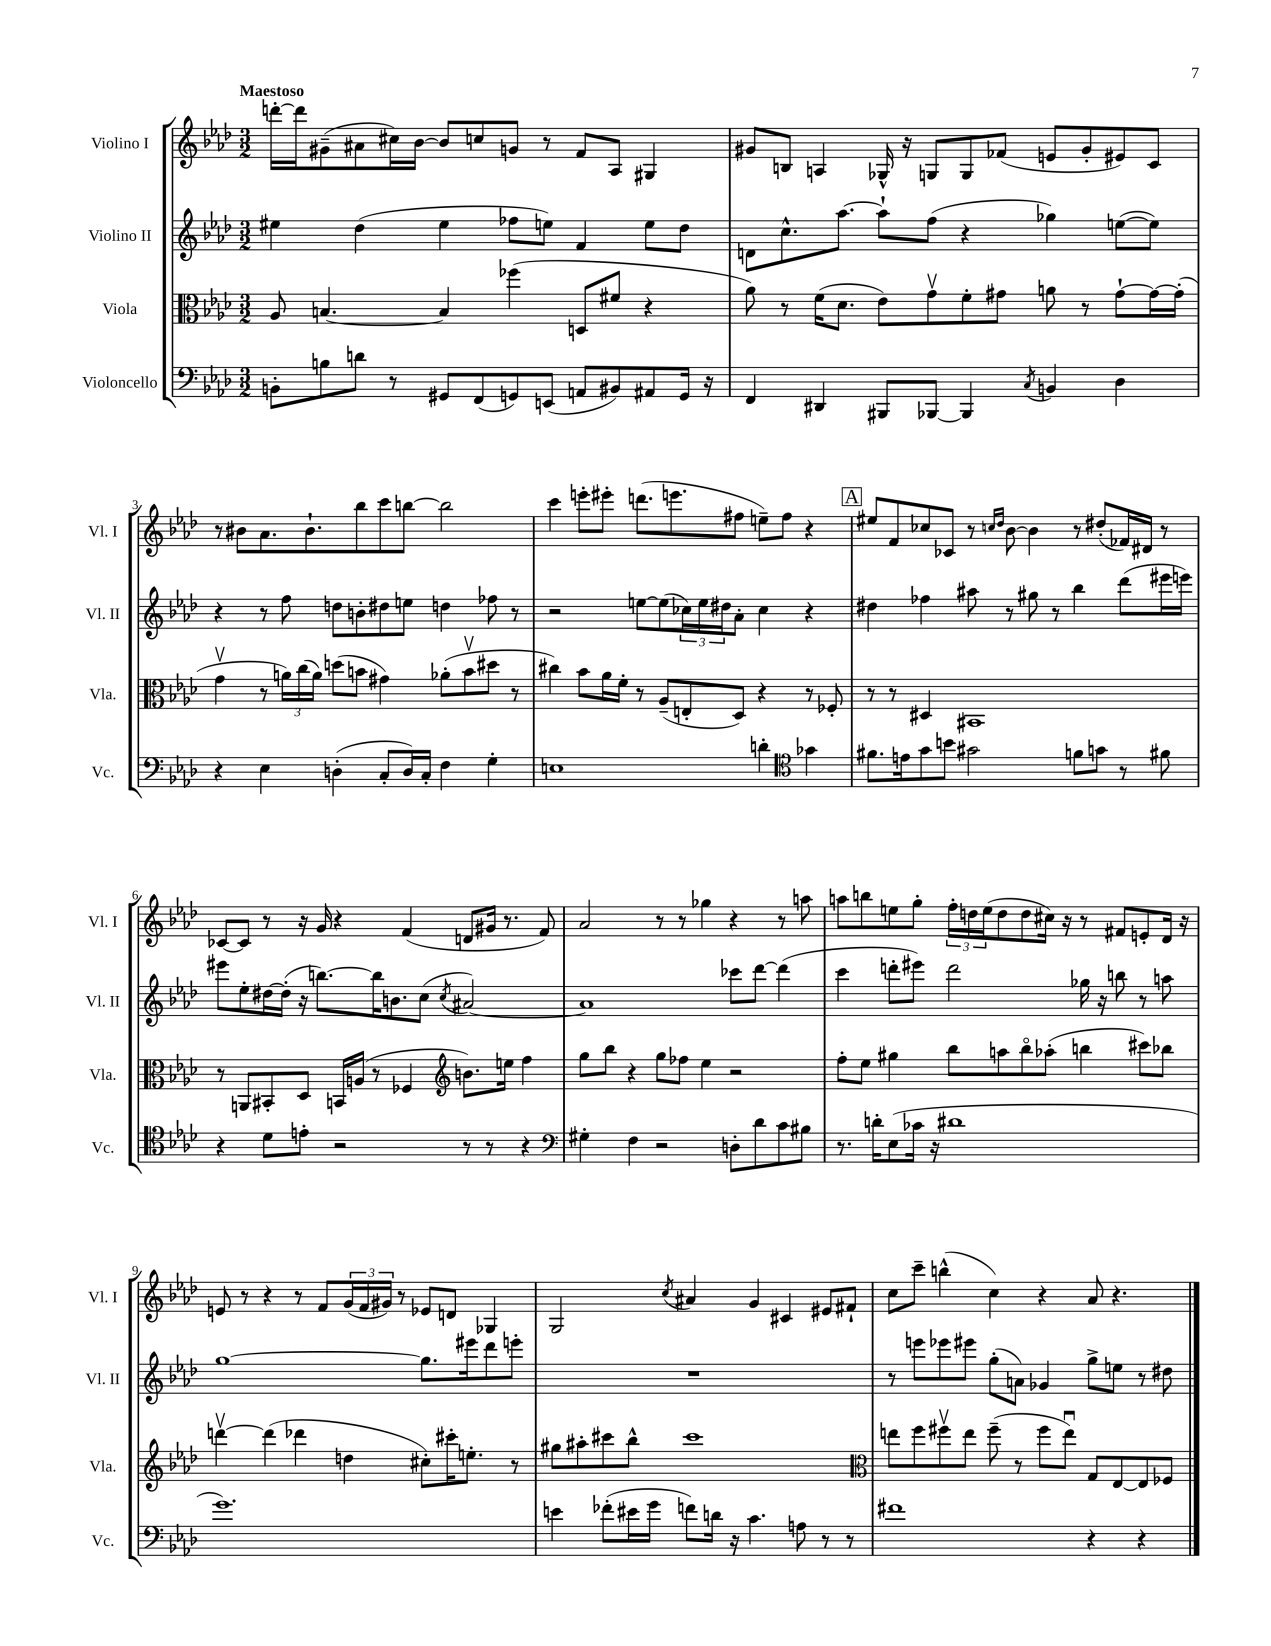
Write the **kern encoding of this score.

**kern	**kern	**kern	**kern
*part4	*part3	*part2	*part1
*staff4	*staff3	*staff2	*staff1
*I"Violoncello	*I"Viola	*I"Violino II	*I"Violino I
*I'Vc.	*I'Vla.	*I'Vl. II	*I'Vl. I
*clefF4	*clefC3	*clefG2	*clefG2
*k[b-e-a-d-]	*k[b-e-a-d-]	*k[b-e-a-d-]	*k[b-e-a-d-]
*M3/2	*M3/2	*M3/2	*M3/2
=1	=1	=1	=1
!	!	!	!LO:TX:a:B:t=Maestoso
8BBn'\L	8A-/	4ee#X\	[16dddn'\LL
.	.	.	16ddd\J]
8Bn\	[4.Bn/	.	(8g#X~\
8dn\J	.	(4dd-\	8a#X\
8r	.	.	16cc#X\L)
.	.	.	[16b-\JJ
8GG#X/L	4B/]	4ee#\	8b-/L]
(8FF/	.	.	8ccn/
8GGn/)	(4ff-X\	8ff-X\L	8gn/J
(8EEn/J	.	8een\J)	8r
8AAn/L	8Dn/L	4f/	8f/L
8BB#X/)	8f#X/J	.	8A-/J
8AA#X/	4r	8ee\L	4G#X/
16GG/Jk	.	8dd-\J	.
16r	.	.	.
=2	=2	=2	=2
4FF/	8a-\)	8dn\L	8g#X/L
.	8r	8.cc^^\	8Bn/J
4DD#X/	(16f\KL	.	4An/
.	8.d-\J	[8.aa-\J	.
8BBB#X/L	8e-\L)	8aa-`\L]	16G-X^^/
.	.	.	16r
[8BBB-X/J	8gv\	(8ff\J	8Gn/L
4BBB-/]	8f'\	4r	8G/
.	8g#X\J	.	(8f-X/J
8qC/	.	.	.
4BBn/	8an\	4gg-X\)	8en/L
.	8r	.	8g#'/
4D-\	[8g#`\L	([8een\L	8e#X/)
.	16g#\L_	8ee\J])	8c/J
.	(16g#'\JJ]	.	.
!!LO:LB:g=z
=3	=3	=3	=3
4r	4gv\	4r	8r
.	.	.	8b#X\L
4E-\	8r	8r	8.a-\
.	24an\LL)	8ff\	.
.	(24cc\	.	.
.	.	.	8.b#`\
.	24a\JJ)	.	.
(4Dn'\	(8ddn\L	8ddn\L	.
.	8bn\J	8bn'\	8bb-\
8C'/L	4g#X\)	8dd#X\	8ccc\
16D/L)	.	8een\J	[8bbn\J
16C'/JJ	.	.	.
4F\	(8a-X'\L	4ddn\	2bb\]
.	8bv\	.	.
4G'\	8dd#X\J	8ff-X\	.
.	8r	8r	.
=4	=4	=4	=4
1En	4cc#X\)	2r	4ccc\
.	8b-\L	.	8eeen'\L
.	16a-\L	.	8eee#X'\J
.	16f'\JJ	.	.
.	8r	[8een\L	(8.dddn\L
.	(8A-~/L	(8ee\]	.
.	.	.	8.eeen\
.	8En'/	24cc-X\L)	.
.	.	24ee\	.
.	.	24dd#X\J	.
.	8D-/J)	8a-'\J	8ff#X\J
4dn'\	4r	4cc-\	8een~\L)
.	.	.	8ff#\J
*clefC4	*	*	*
4g-X\	8r	4r	4r
.	8F-X'/	.	.
!!LO:REH:place=s1:t=A
=5	=5	=5	=5
8.f#X\L	8r	4dd#X\	8ee#X/L
.	8r	.	8f/
16en\k	.	.	.
8g\	4D#X/	4ff-X\	8cc-X/
8bn\J	.	.	8c-X/J
2g#X\	1BB#X	8aa#X\	8r
.	.	.	16qqccn/LL
.	.	.	16qqdd-/JJ
.	.	8r	[8b-\
.	.	8gg#X\	4b-\]
.	.	8r	.
8fn\L	.	4bb-\	8r
8gn\J	.	.	(8dd#X'/L
8r	.	(8ddd-\L	16f-X/L)
.	.	.	16d#X/JJ
8f#X\	.	16eee#X\L	8r
.	.	16eeen\JJ)	.
!!LO:LB:g=z
=6	=6	=6	=6
4r	8r	8eee#X\L	[8c-X/L
.	8AAn/L	8ee-'\	8c-/J]
8d-\L	8BB#X'/	[16dd#X\L	8r
.	.	(16dd#'\JJ]	.
8en'\J	8D-/J	16r	16r
.	.	[8.bbn\L)	16g/
2r	16BBn/LL	.	4r
.	(16An/JJ	.	.
.	8r	16bb\K]	.
.	.	8.bn\	.
.	4F-X/	.	(4f/
.	.	(8cc\J	.
*	*clefG2	*	*
.	.	8qcc/	.
8r	8.bn\L)	[2a#X/)	8dn/L
8r	.	.	16g#X/Jk
.	16een\Jk	.	8.r
4r	4ff\	.	.
.	.	.	8f/)
=7	=7	=7	=7
*clefF4	*	*	*
4G#X'\	8gg\L	1a#]	2a-/
.	8bb-\J	.	.
4F\	4r	.	.
2r	8gg\L	.	8r
.	8ff-X\J	.	8r
.	4ee-\	.	4gg-X\
8Dn'\L	2r	8ccc-X\L	4r
8d-\	.	[8ddd-\J	.
8c\	.	(4ddd-\]	8r
8B#X\J	.	.	8aan\
=8	=8	=8	=8
8.r	8ff'\L	4ccc\	8aan\L
.	8ee-\J	.	8bbn\
16dn'\KL	.	.	.
(8E-\	4gg#X\	8dddn'\L	8een\
16c-X\Jk	.	8eee#X\J)	8gg'\J
16r	.	.	.
1d#X	8bb-\L	2ddd\	24ff'\LL
.	.	.	24ddn\
.	.	.	(24ee\J
.	8aan\	.	8dd\
.	8bb-\	.	8dd\
.	(8aa-X'\J	.	16cc#X\Jk)
.	.	.	16r
.	4bbn\	16gg-X\	8r
.	.	16r	.
.	.	8bbn\	8f#X/L
.	8ccc#X\L)	8r	8en'/
.	8bb-X\J	8aan\	16d-/Jk
.	.	.	16r
!!LO:LB:g=z
=9	=9	=9	=9
1.g)	[4dddnv\	[1gg	8en/
.	.	.	8r
.	(4ddd\]	.	4r
.	4ddd-X\	.	8r
.	.	.	8f/L
.	4ddn\	.	(24g/L
.	.	.	24f/
.	.	.	24g#X/JJ)
.	.	.	8r
.	8cc#X'\L)	8.gg\L]	8e-X/L
.	16ccc#X'\K	.	8dn/J
.	8.een'\J	16eee#X\k	.
.	.	8ddd-\	4G-X/
.	8r	8eeen'\J	.
=10	=10	=10	=10
4en\	8gg#X\L	1.r	2G/
.	8aa#X'\	.	.
(8f-X'\L	8ccc#X\	.	.
16e#X\L	8bb-^^\J	.	.
16g\JJ	.	.	.
.	.	.	8qcc/
8fn\L)	1ccc#	.	4a#X/
16dn\Jk	.	.	.
16r	.	.	.
4.c\	.	.	4g/
.	.	.	4c#X/
8An\	.	.	.
8r	.	.	8e#X/L
8r	.	.	8f#X`/J
=11	=11	=11	=11
*	*clefC3	*	*
1f#X	8een\L	8r	8cc\L
.	8ff\	8eeen\L	8ccc~\J
.	8ff#Xv\	8eee-X\	(4bbn^^\
.	8ee\J	8eee#X\J	.
.	(8ff#~\	(8gg'\L	4cc\)
.	8r	8an\J)	.
.	8ff#\L	4g-X/	4r
.	8eeu\J)	.	.
4r	8G/L	8gg^\L	8a-/
.	[8E-/	8een\J	4.r
4r	8E-/]	8r	.
.	8F-X/J	8dd#X\	.
==	==	==	==
*-	*-	*-	*-
